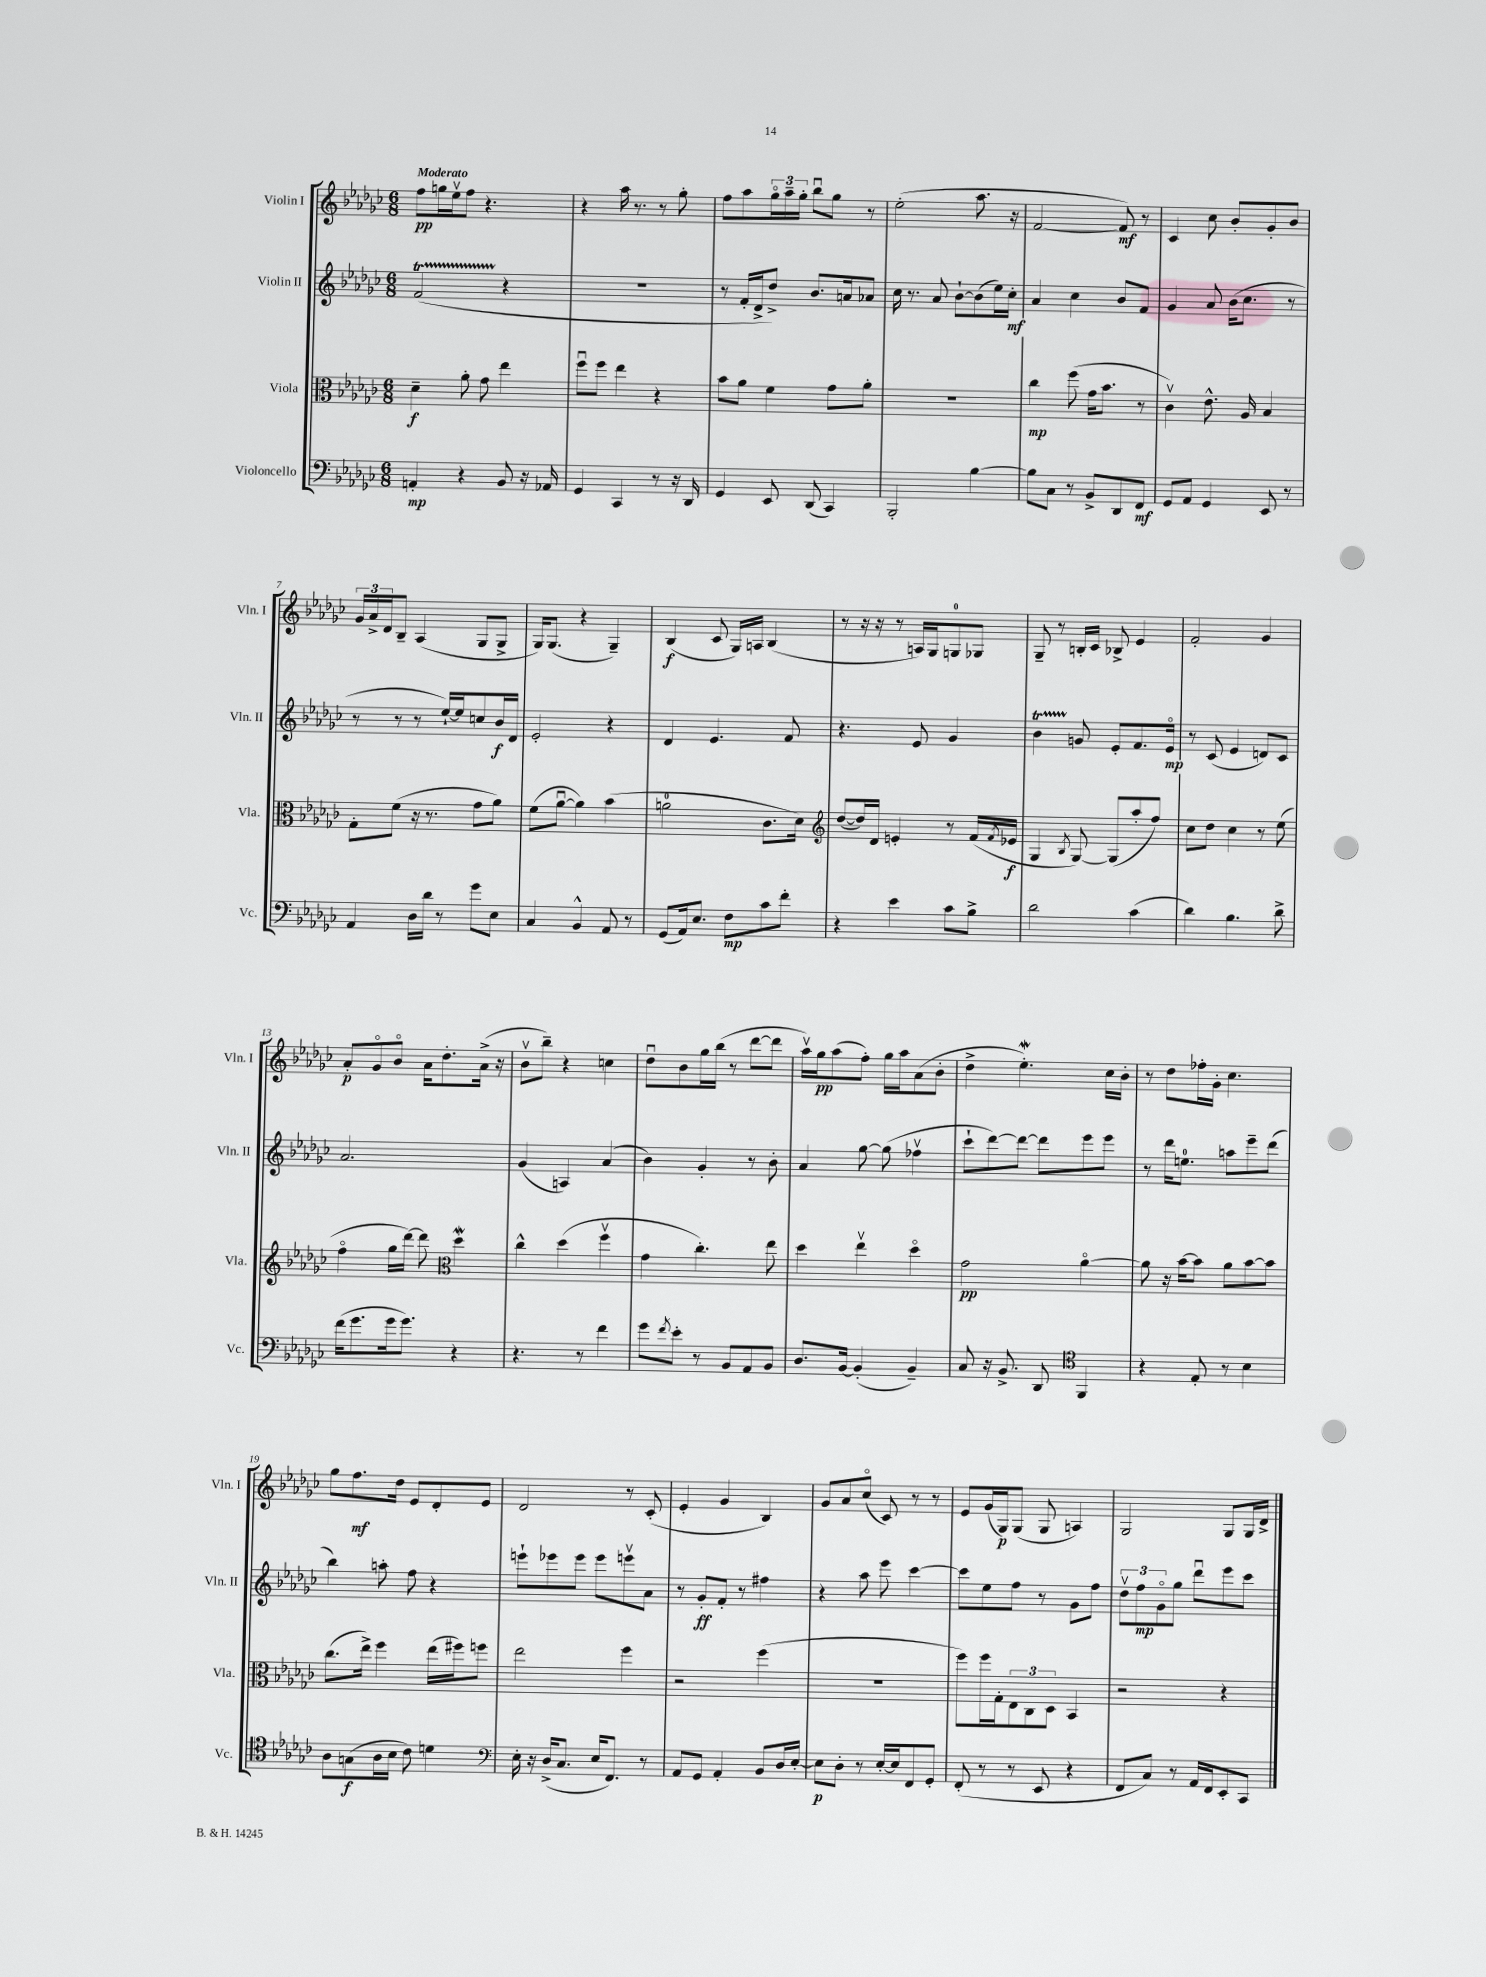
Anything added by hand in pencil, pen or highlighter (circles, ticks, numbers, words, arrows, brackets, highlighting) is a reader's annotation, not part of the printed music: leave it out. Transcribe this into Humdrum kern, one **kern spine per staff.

**kern	**kern	**kern	**kern
*staff4	*staff3	*staff2	*staff1
*clefF4	*clefC3	*clefG2	*clefG2
*k[b-e-a-d-g-c-]	*k[b-e-a-d-g-c-]	*k[b-e-a-d-g-c-]	*k[b-e-a-d-g-c-]
*M6/8	*M6/8	*M6/8	*M6/8
4AA'	4d-~	(2f	8ff
.	.	.	16gg
.	.	.	16ee-v
4r	8a-'	.	8ff
.	8g-	.	4.r
8BB-	4ee-	4r	.
16r	.	.	.
16AA-	.	.	.
=	=	=	=
4GG-	8ffu	2.r	4r
.	8ff	.	.
4CC-	4ee-	.	16aa-
.	.	.	8.r
8r	4r	.	8r
16r	.	.	8gg-'
16DD-	.	.	.
=	=	=	=
4GG-	8b-	8r	8ff
.	8a-	16f'	8aa-
.	.	16d-^	.
8EE-	4f	8dd-^)	24gg-o
.	.	.	24aa-~
.	.	.	24gg-'
(8DD-	.	8.b-	8bb-u
4CC-)	8g-	.	8gg-
.	.	16a	.
.	8a-'	8a-	8r
=	=	=	=
2BBB-'	2.r	16cc-	(2ee-'
.	.	8.r	.
.	.	8a-	.
.	.	[8b-`	.
[4B-	.	(8b-]	8.aa-
.	.	16ee-)	.
.	.	16cc-'	16r
=	=	=	=
8B-]	4cc-	4a-	[2f
8C-	.	.	.
8r	(8ff	4cc-	.
8BB-^	16g-	.	.
.	8.b-	.	.
8DD-	.	8b-	8f])
8FF	8r	8f	8r
=	=	=	=
8GG-	4c-v)	4g-	4c-
8AA-	.	.	.
4GG-	8.e-^^	8a-	8cc-
.	.	(16b-	8b-'
.	16A-	8.cc-	.
8EE-	4B-	.	8g-'
8r	.	8r	8b-
=	=	=	=
4AA-	8G-'	8r	24g-
.	.	.	24a-^
.	.	.	24d-
.	(8f	8r	8B-~
16D-	16r	8r	(4A-
16d-	8.r	.	.
8r	.	[16ee-`)	.
.	.	16ee-]	.
8g-	8g-	8cc	8G-
8E-	8a-)	16b-	8G-^
.	.	16d-	.
=	=	=	=
4C-	(8f	2e-'	16G-)
.	.	.	(8.G-
.	[8a-u	.	.
4BB-^^	4a-])	.	4r
8AA-	(4b-	4r	4G-~)
8r	.	.	.
=	=	=	=
(8GG-	2a	4d-	(4B-
16AA-)	.	.	.
8.E-	.	.	.
.	.	4.e-	8c-
8F	.	.	16G-)
.	.	.	16A
8c-	8.c-	.	(4B-
8f'	.	8f	.
.	16d-)	.	.
=	=	=	=
*	*clefG2	*	*
4r	([8dd-	4.r	8r
.	16dd-])	.	16r
.	16d-	.	16r
4e-	4e'	.	8r
.	.	8e-	16A)
.	.	.	16G-
8c-	8r	4g-	8G
8B-^	(16f	.	8G-
.	8qf	.	.
.	16e-	.	.
=	=	=	=
2d-	4G-	4b-	8G-~
.	.	.	8r
.	8qB-	.	.
.	[8G-)	8g	16B'
.	.	.	16c-
.	(8G-]	8e-'	8B-^
(4c-	8aa-'	8.f	4e-
.	8ff)	.	.
.	.	16e-o	.
=	=	=	=
4d-)	8cc-	8r	2f'
.	8dd-	(8c-	.
4.B-	4cc-	4e-	.
.	8r	8d)	4g-
8d-^	(8ee-	8c-	.
=	=	=	=
(16f	4ffo	2.a-	8a-'
8.g-	.	.	.
.	.	.	8g-o
16g-	16gg-	.	8b-o
8.g-)	[16ddd-)	.	.
.	8ddd-]	.	16a-
.	.	.	8.dd-'
*	*clefC3	*	*
4r	4dd-	.	.
.	.	.	(16a-^
.	.	.	16r
=	=	=	=
4.r	4cc-^^	(4g-	8b-v
.	.	.	8bb-~)
.	(4dd-	4A)	4r
8r	.	.	.
4f	4ffv	(4a-	4cc
=	=	=	=
8g-	4g-	4b-)	8dd-u
8qf	.	.	.
8e-'	.	.	8b-
8r	4.cc-')	4g-'	16gg-
.	.	.	(16bb-
8BB-	.	.	8r
8AA-	.	8r	[8ddd-
8BB-	8ee-	8b-'	8ddd-]
=	=	=	=
8.D-	4dd-	4a-	16aa-v)
.	.	.	16gg-
.	.	.	(8aa-
[16BB-	.	.	.
(4BB-']	4ee-v	[8gg-	8ff')
.	.	(8gg-]	16gg-
.	.	.	16aa-
4BB-~)	4dd-o	4ff-v	(8a-
.	.	.	8b-'
=	=	=	=
8C-	2g-	8ccc-`	4dd-^
16r	.	[8ddd-)	.
8.BB-^	.	.	.
.	.	8ddd-_	4.ee-')
8DD-	.	8ddd-]	.
*clefC4	*	*	*
4FF	[4a-o	8eee-	.
.	.	8eee-	16cc-
.	.	.	16b-'
=	=	=	=
4r	8a-]	8r	8r
.	16r	16ddd-	8dd-
.	[16b-	8.ee	.
8E-'	8b-]	.	16ff-'
.	.	.	16g-'
8r	8a-	8aa	4.cc-
4B-	[8b-	8eee-~	.
.	8b-]	(8ddd-	.
=	=	=	=
8A-	(8.cc-	4bb-)	8gg-
(8G	.	.	8.ff
.	16ee-^)	.	.
16A-	4ff	8aa'	.
16B-	.	.	16dd-
8c-)	.	8ff	8e-
4d	(16ee-	4r	8d-'
.	16ff#)	.	.
.	8ff	.	8e-
=	=	=	=
*clefF4	*	*	*
16E-'	2ee-	8eee`	2d-
16r	.	.	.
(16D-^	.	8eee-	.
8.C-	.	.	.
.	.	8eee-	.
16E-	.	8eee-	.
8.FF)	.	.	.
.	4ff	8eeev	8r
8r	.	8a-	(8c-'
=	=	=	=
8AA-	2r	8r	4e-'
8GG-	.	8g-'	.
4AA-'	.	8f'	4g-
.	.	8r	.
8BB-	(4ff	4ff#	4B-)
16D-	.	.	.
[16E-'	.	.	.
=	=	=	=
8E-]	2.r	4r	8g-
8D-'	.	.	8a-
8r	.	8aa-	(8cc-o
[16E-'	.	8eee-	8c-)
16E-]	.	.	.
8FF	.	[4ccc-	8r
8GG-'	.	.	8r
=	=	=	=
(8FF'	8ff)	8ccc-]	8e-
8r	16ff	8ee-	(16g-
.	16G-'	.	16G-)
8r	12E-	8ff	(8G-
.	12C-	.	.
8EE-	.	8r	8G-
.	12D-	.	.
4r	4BB-	8g-	4A)
.	.	8ff	.
=	=	=	=
8FF	2r	12dd-v	2G-
.	.	12ff	.
8C-)	.	.	.
.	.	12g-o	.
8r	.	8gg-	.
16AA-	.	8ddd-u	.
16FF	.	.	.
8EE-'	4r	8eee-	8G-
8CC-	.	8ccc-	16G-
.	.	.	16d-^
==	==	==	==
*-	*-	*-	*-
